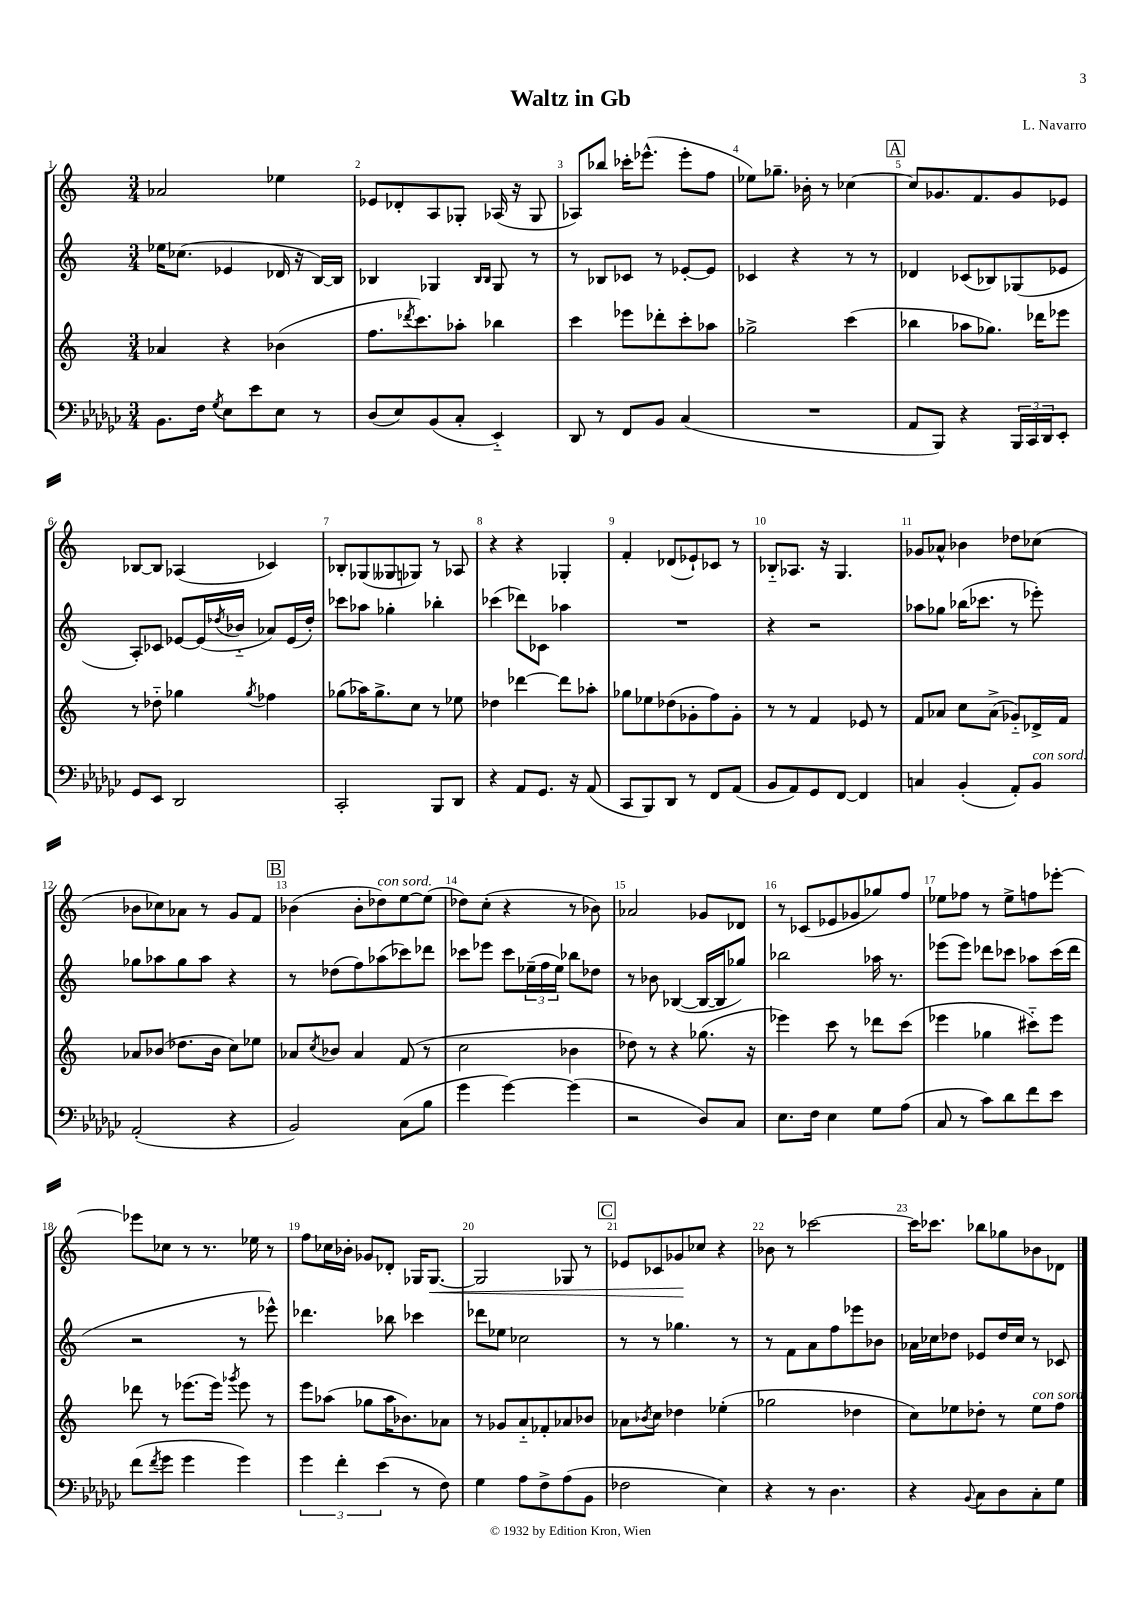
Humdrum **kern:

**kern	**kern	**kern	**kern	**dynam
*part4	*part3	*part2	*part1	*part1
*staff4	*staff3	*staff2	*staff1	*staff1
*clefF4	*clefG2	*clefG2	*clefG2	*
*k[b-e-a-d-g-c-]	*k[]	*k[]	*k[]	*
*M3/4	*M3/4	*M3/4	*M3/4	*
=1	=1	=1	=1	=1
8.BB-\L	4a-X/	16ee-X\KL	2a-X/	.
.	.	(8.cc-X\J	.	.
16F\Jk	.	.	.	.
8qG-/	.	.	.	.
8E-\L	4r	4e-X/	.	.
8e-\	.	.	.	.
8E-\J	(4b-X\	16d-X/	4ee-X\	.
.	.	16r	.	.
8r	.	[16B/LL)	.	.
.	.	16B/JJ]	.	.
=2	=2	=2	=2	=2
(8D-/L	8.ff\L	4B-X/	8e-X/L	.
8E-/)	.	.	8d-X'/	.
.	8qddd-X/	.	.	.
.	8.ccc\)	.	.	.
(8BB-/	.	4G-X/	8A/	.
8C-'/J	8aa-X'\J	.	8G-X'/J	.
.	.	16qqB-/LL	.	.
.	.	16qqB-/JJ	.	.
4EE-/)	4bb-X\	8G-/	(16A-X/	.
.	.	.	16r	.
.	.	8r	8G-/	.
=3	=3	=3	=3	=3
8DD-/	4ccc\	8r	8A-X/L)	.
8r	.	8B-X/L	8bb-X/J	.
8FF/L	8eee-X\L	8c-X/J	16ccc-X'\KL	.
.	.	.	(8.eee-X^^\J	.
8BB-/J	8ddd-X'\	8r	.	.
(4C-/	8ccc'\	[8e-X'/L	8eee-'\L	.
.	8aa-X\J	8e-/J]	8ff\J	.
=4	=4	=4	=4	=4
2.r	2gg-X^\	4c-X/	8ee-X\L)	.
.	.	.	8.gg-X~\J	.
.	.	4r	.	.
.	.	.	16b-X'\	.
.	.	.	8r	.
.	(4ccc\	8r	[4cc-X\	.
.	.	8r	.	.
!!LO:REH:place=s1:t=A
=5	=5	=5	=5	=5
8AA-/L	4bb-X\	4d-X/	8cc-/L]	.
8BBB-/J)	.	.	8.g-X/	.
4r	8aa-X\L	(8c-X/L	.	.
.	.	.	8.f/	.
.	8.gg-X\J)	8B-X/)	.	.
24BBB-/LL	.	(8G-X/	8g-/	.
24CC-/	.	.	.	.
.	16ddd-X\KL	.	.	.
24DD-/J	.	.	.	.
8EE-'/J	8eee-X\J	8e-X/J	8e-X/J	.
!!LO:LB:g=z
=6	=6	=6	=6	=6
8GG-/L	8r	8A'/L)	[8B-X/L	.
8EE-/J	8dd-X\	8c-X/J	8B-/J]	.
2DD-/	4gg-X\	[8e-X/L	(4A-X/	.
.	.	(16e-/L]	.	.
.	.	8qdd-X/	.	.
.	.	16b-X/JJ	.	.
.	8qgg-/	.	.	.
.	4ff-X\	8a-X/L)	4c-X/)	.
.	.	(16e-/L	.	.
.	.	16dd-'/JJ)	.	.
=7	=7	=7	=7	=7
2CC-'/	(8gg-X\L	8ccc-X\L	8B-X'/L	.
.	16aa-X\K)	8aa-X\J	(8G-X/	.
.	8.gg-^\	.	.	.
.	.	4gg-X'\	8G--X/	.
.	8cc\J	.	8G-X/J)	.
8BBB-/L	8r	4bb-X'\	8r	.
8DD-/J	8ee-X\	.	8A-X/	.
=8	=8	=8	=8	=8
4r	4dd-X\	(4ccc-X\	4r	.
8AA-/L	[4ddd-X\	8ddd-X\L)	4r	.
8.GG-/J	.	8c-X\J	.	.
.	8ddd-\L]	4aa-X\	4G-X'/	.
16r	.	.	.	.
(8AA-/	8aa-X'\J	.	.	.
=9	=9	=9	=9	=9
8CC-/L	8gg-X\L	2.r	4f'/	.
8BBB-/)	8ee-X\	.	.	.
8DD-/J	(8dd-X\	.	(8d-X/L	.
8r	8g-X'\	.	8e-X`/)	.
8FF/L	8ff\)	.	8c-X/J	.
(8AA-/J	8g-'\J	.	8r	.
=10	=10	=10	=10	=10
8BB-/L	8r	4r	8B-X/L	.
8AA-/)	8r	.	8.A-X/J	.
8GG-/	4f/	2r	.	.
.	.	.	16r	.
[8FF/J	.	.	4.G/	.
4FF/]	8e-X/	.	.	.
.	8r	.	.	.
=11	=11	=11	=11	=11
4Cn/	8f/L	8aa-X\L	8g-X/L	.
.	8a-X/J	8gg-X\J	8a-X^^/J	.
(4BB-'/	8cc\L	(16bb-X\KL	4b-X\	.
.	.	8.ccc-X\J	.	.
.	(8a-^\J	.	.	.
8AA-'/L)	8g-X/L)	8r	8dd-X\L	.
!LO:TX:a:i:t=con sord.	!	!	!	!
8BB-/J	16d-X^/L	8eee-X'\)	(8cc-X\J	.
.	16f/JJ	.	.	.
!!LO:LB:g=z
=12	=12	=12	=12	=12
(2AA-'/	8a-X/L	8gg-X\L	8b-X\L	.
.	(8b-X/J	8aa-X\	8cc-X\)	.
.	8.dd-X\L	8gg-\	8a-X\J	.
.	.	8aa-\J	8r	.
.	16b-\Jk	.	.	.
4r	8cc\L)	4r	8g/L	.
.	8ee-X\J	.	8f/J	.
!!LO:REH:place=s1:t=B
=13	=13	=13	=13	=13
2BB-/)	8a-X/L	8r	(4b-X\	.
.	8qcc/	.	.	.
.	8b-X/J	(8dd-X\L	.	.
.	4a-/	8ff\)	8b-'\L	.
!	!	!	!LO:TX:a:i:t=con sord.	!
.	.	(8aa-X\	8dd-X\)	.
(8C-\L	(8f/	8ccc-X\)	[8ee\	.
8B-\J	8r	8ddd-X\J	(8ee\J]	.
=14	=14	=14	=14	=14
4g-\	2cc\	8ccc-X\L	8dd-X\L)	.
.	.	8eee-X\J	(8cc'\J	.
[4g-\)	.	8ccc-\L	4r	.
.	.	(24ee-X~\L	.	.
.	.	24ff\	.	.
.	.	24ee-\JJ)	.	.
(4g-\]	4b-X\	8bb-X\L	8r	.
.	.	8dd-X\J	8b-X\)	.
=15	=15	=15	=15	=15
2r	8dd-X\)	8r	2a-X/	.
.	8r	8b-X\	.	.
.	4r	([4B-X/	.	.
8D-/L)	(8.gg-X\	16B-/LL_	8g-X/L	.
.	.	16B-/J]	.	.
8C-/J	.	8gg-X/J)	8d-X/J	.
.	16r	.	.	.
=16	=16	=16	=16	=16
8.E-\L	4eee-X\)	2bb-X\	8r	.
.	.	.	(8c-X/L	.
16F\Jk	.	.	.	.
4E-\	8ccc\	.	8e-X/	.
.	8r	.	8g-X/	.
8G-\L	8ddd-X\L	16aa-X\	8gg-X/)	.
.	.	8.r	.	.
(8A-\J	(8ccc\J	.	8ff/J	.
=17	=17	=17	=17	=17
8C-/	4eee-X\	(8eee-X\L	8ee-X\L	.
8r	.	8eee-\J)	8ff-X\J	.
8c-\L)	4gg-X\	8ddd-X\L	8r	.
8d-\	.	8ccc-X\J	8ee-^\L	.
8f\	8ccc#X\L)	8aa-X\L	8ffn\	.
8e-\J	8eee-\J	(16ccc-\L	[8eee-X'\J	.
.	.	16ddd-\JJ	.	.
!!LO:LB:g=z
=18	=18	=18	=18	=18
(8f\L	8ddd-X\	2r	8eee-X\L]	.
8qf/	.	.	.	.
8g-\J	8r	.	8cc-X\J	.
4g-\	(8.eee-X\L	.	8r	.
.	.	.	8.r	.
.	16eee-\Jk)	.	.	.
.	8qggg-X/	.	.	.
4g-\)	8eee-\	8r	.	.
.	.	.	16ee-X\	.
.	8r	8eee-X^^\)	8r	.
=19	=19	=19	=19	=19
6g-\	8eee\L	4.ddd-X\	8ff\L	.
.	(8aa-X\J	.	16cc-X\L	.
6f'\	.	.	.	.
.	.	.	16b-X'\JJ	.
.	8gg-X\L	.	8g-X/L	.
(6e-\	.	.	.	.
.	16aa-\K	8bb-X\	8d-X'/J	.
.	8.b-X\)	.	.	.
8r	.	4ccc-X\	16G-X/KL	.
!	!	!	!	!LO:HP:b
.	.	.	[8.G-/J	<
8F\)	8a-X\J	.	.	.
=20	=20	=20	=20	=20
4G-\	8r	8ddd-X\L	2G-/]	.
.	8g-X/L	8ee-X\J	.	.
8A-\L	8a/	2cc-X\	.	.
8F^\	8f-X'/	.	.	.
(8A-\	8a-X/	.	8G-X/	.
8BB-\J	8b-X/J	.	8r	.
!!LO:REH:place=s1:t=C
=21	=21	=21	=21	=21
2F-X\	8a-X\L	8r	8e-X/L	.
.	8qb-X/	.	.	.
.	8cc\J	8r	8c-X/	.
.	4dd-X\	4.gg-X\	8g-X/	.
.	.	.	8cc-X/J	[
4E-\)	(4ee-X'\	.	4r	.
.	.	8r	.	.
=22	=22	=22	=22	=22
4r	2gg-X\	8r	8b-X\	.
.	.	8f\L	8r	.
8r	.	8a\	[2ccc-X\	.
4.D-\	.	8ff\	.	.
.	4dd-X\	8eee-X\	.	.
.	.	8b-X\J	.	.
=23	=23	=23	=23	=23
4r	8cc\L)	16a-X\LL	16ccc-\KL]	.
.	.	16cc-X\J	8.ccc-X\J	.
.	8ee-X\	8dd-X\J	.	.
8qqBB-/	.	.	.	.
8C-\L	8dd-X'\J	8e-X/L	8bb-X\L	.
8D-\	8r	16dd-/L	8gg-X\	.
.	.	16cc-/JJ	.	.
!	!LO:TX:a:i:t=con sord.	!	!	!
8C-'\	8ee-\L	8r	8b-X\	.
8G-\J	8ff\J	8c-X/	8d-X\J	.
==	==	==	==	==
*-	*-	*-	*-	*-
